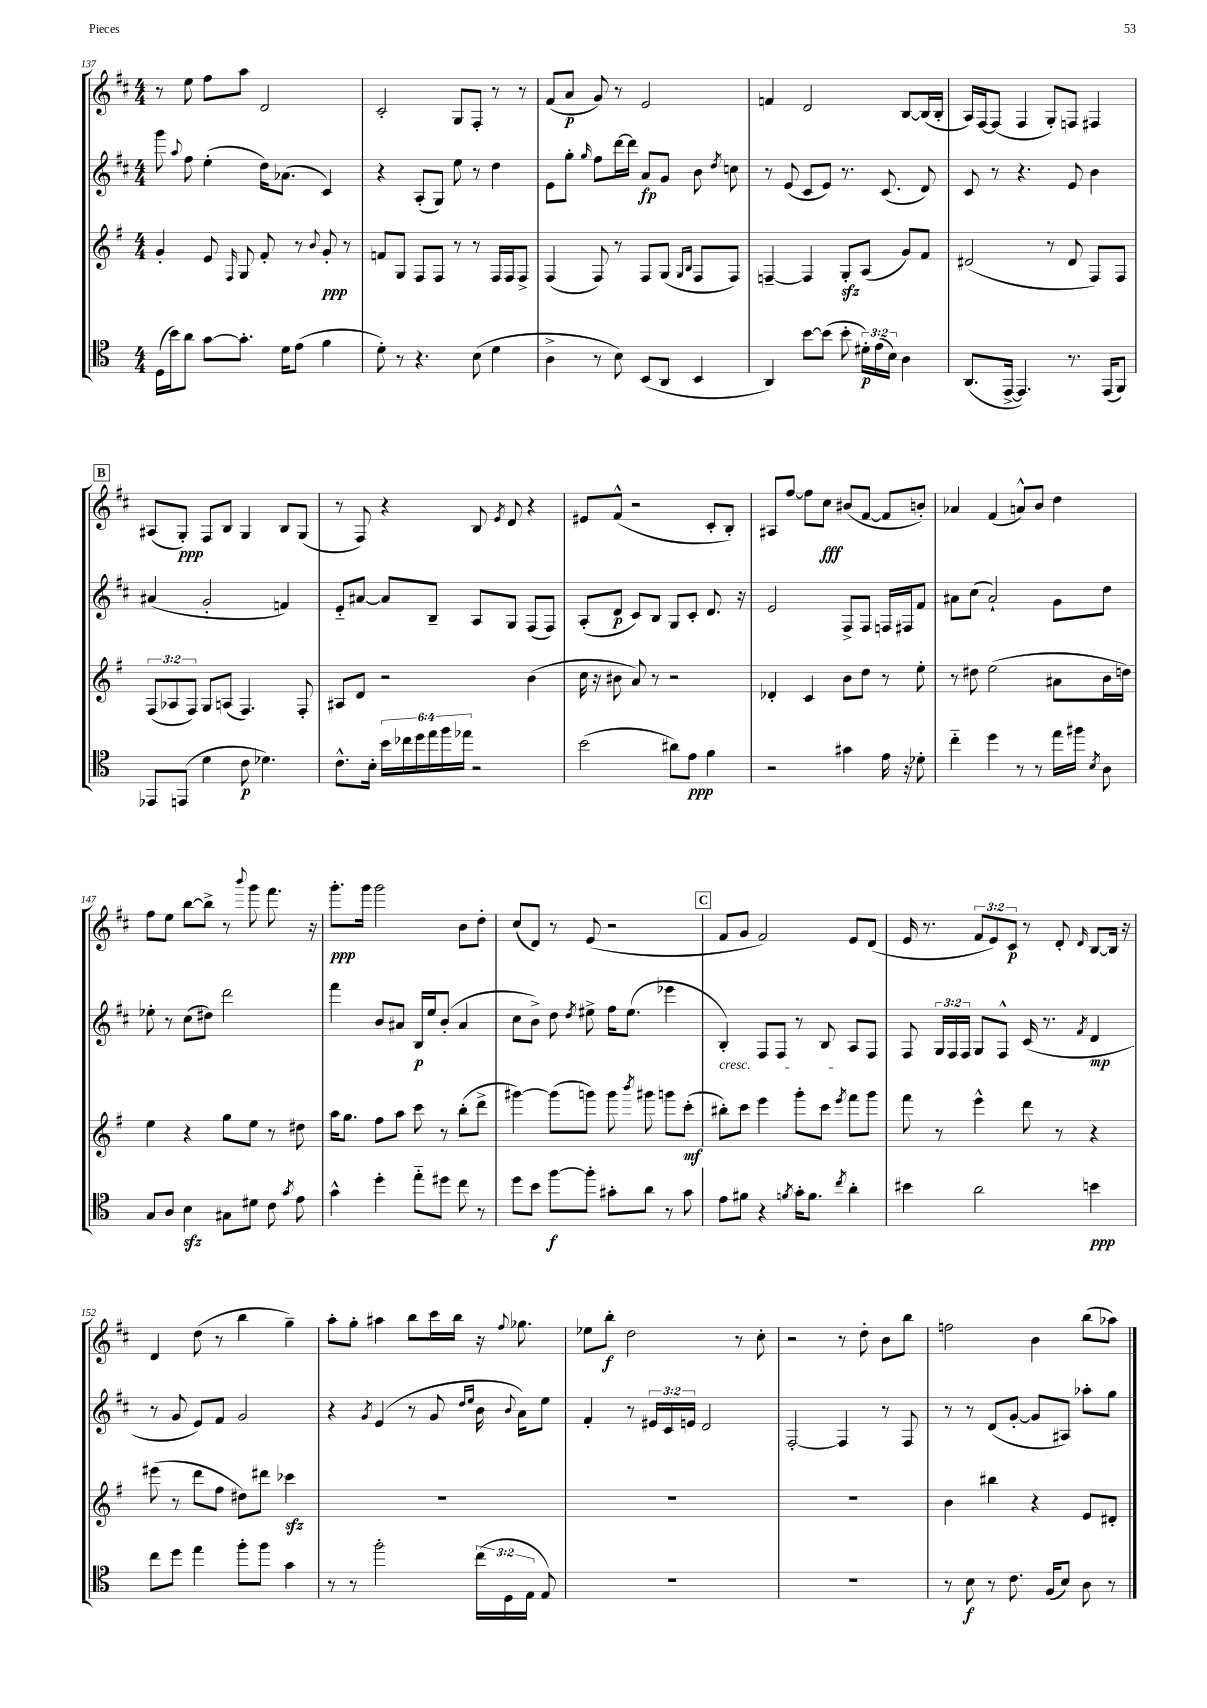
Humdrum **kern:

**kern	**dynam	**kern	**dynam	**kern	**dynam	**kern	**dynam
*part4	*part4	*part3	*part3	*part2	*part2	*part1	*part1
*staff4	*staff4	*staff3	*staff3	*staff2	*staff2	*staff1	*staff1
*clefC4	*	*clefG2	*	*clefG2	*	*clefG2	*
*k[]	*	*k[f#]	*	*k[f#c#]	*	*k[f#c#]	*
*M4/4	*	*M4/4	*	*M4/4	*	*M4/4	*
=137	=137	=137	=137	=137	=137	=137	=137
(16D\LL	.	4g'/	.	8ggg\	.	8r	.
16b\J)	.	.	.	.	.	.	.
.	.	.	.	8qqaa/	.	.	.
8a\J	.	.	.	8ff#\	.	8ee\	.
[8g\L	.	8e/	.	(4ee'\	.	8ff#\L	.
.	.	16qqF#/	.	.	.	.	.
8.g'\J]	.	8G/	.	.	.	8aa\J	.
.	.	8f#'/	.	16dd\KL)	.	2d/	.
16d\KL	.	.	.	(8.a-X\J	.	.	.
(8e\J	.	8r	.	.	.	.	.
.	.	8qqb/	.	.	.	.	.
4f\	.	8g'/	ppp	4c#/)	.	.	.
.	.	8r	.	.	.	.	.
=138	=138	=138	=138	=138	=138	=138	=138
8d'\)	.	8fn/L	.	4r	.	2c#'/	.
8r	.	8G/J	.	.	.	.	.
4.r	.	8F#/L	.	(8A'/L	.	.	.
.	.	8F#/J	.	8G/J)	.	.	.
.	.	8r	.	8ee\	.	8G/L	.
(8B\	.	8r	.	8r	.	8F#'/J	.
4d\	.	16F#/LL	.	4dd\	.	8r	.
.	.	16F#/J	.	.	.	.	.
.	.	8F#^/J	.	.	.	8r	.
=139	=139	=139	=139	=139	=139	=139	=139
4A^\	.	(4F#/	.	8e\L	.	(8f#/L	.
.	.	.	.	8gg'\J	.	8a/J	p
.	.	.	.	16qqgg/	.	.	.
8r	.	8F#/)	.	8ff#\L	.	8g/)	.
8B\)	.	8r	.	[16ddd\L	.	8r	.
.	.	.	.	16ddd\JJ]	.	.	.
(8BB/L	.	8F#/L	.	8a/L	fp	2e/	.
8AA/J	.	(8G/J	.	8g/J	.	.	.
.	.	16qqG/LL	.	.	.	.	.
.	.	16qqB/JJ	.	.	.	.	.
4BB/	.	8F#/L	.	8b\	.	.	.
.	.	.	.	8qdd/	.	.	.
.	.	8F#/J)	.	8ccn\	.	.	.
=140	=140	=140	=140	=140	=140	=140	=140
4AA/)	.	[4Fn~/	.	8r	.	4fn/	.
.	.	.	.	(8e/	.	.	.
[8b\L	.	4F/]	.	8c#/L	.	2d/	.
(8b\J]	.	.	.	8e/J)	.	.	.
8b'\	.	8Gzz'/L	.	8.r	.	.	.
24d#X'\LL)	p	(8A/J	.	.	.	.	.
(24e\	.	.	.	.	.	.	.
.	.	.	.	(8.c#/	.	.	.
24B\JJ)	.	.	.	.	.	.	.
4A\	.	8g/L)	.	.	.	[8B/L	.
.	.	8f#/J	.	8d/)	.	(16B/L]	.
.	.	.	.	.	.	16B'/JJ	.
=141	=141	=141	=141	=141	=141	=141	=141
(8.AA/L	.	(2d#X/	.	8c#/	.	16A/LL)	.
.	.	.	.	.	.	[16F#/J	.
.	.	.	.	8r	.	(8F#/J]	.
[16EE^/Jk	.	.	.	.	.	.	.
4.EE/])	.	.	.	4.r	.	4F#/	.
.	.	8r	.	.	.	8G'/L)	.
8.r	.	8d#/	.	8e/	.	8Fn/J	.
.	.	8F#/L)	.	4b\	.	4F#X/	.
(16EE/KL	.	.	.	.	.	.	.
8FF/J)	.	8F#/J	.	.	.	.	.
!!LO:LB:g=z
!!LO:REH:place=s1:t=B
=142	=142	=142	=142	=142	=142	=142	=142
8EE-X/L	.	(12F#/L	.	(4a#X/	.	(8A#X/L	.
.	.	12A-X/	.	.	.	.	.
(8EEn/J	.	.	.	.	.	8G'/J)	ppp
.	.	12F#/J)	.	.	.	.	.
4d\	.	8G/L	.	2g'/	.	8F#/L	.
.	.	(8An/J	.	.	.	8B/J	.
8c\	p	4.F#/)	.	.	.	4G/	.
4.d-X\)	.	.	.	.	.	.	.
.	.	.	.	4fn/)	.	8B/L	.
.	.	8F#'/	.	.	.	(8G/J	.
=143	=143	=143	=143	=143	=143	=143	=143
8.c^^\L	.	8A#X/L	.	8e/L	.	8r	.
.	.	8d/J	.	[8a#X/J	.	8F#/)	.
16B'\Jk	.	.	.	.	.	.	.
24b\LL	.	2r	.	8a#/L]	.	4r	.
24cc-X\	.	.	.	.	.	.	.
24dd\	.	.	.	.	.	.	.
24ee\	.	.	.	8B~/J	.	.	.
24ff\	.	.	.	.	.	.	.
24ee-X\JJ	.	.	.	.	.	.	.
2r	.	.	.	8A/L	.	8B/	.
.	.	.	.	.	.	8qe/	.
.	.	.	.	8G/J	.	8d/	.
.	.	(4b\	.	(8F#/L	.	4r	.
.	.	.	.	8F#/J)	.	.	.
=144	=144	=144	=144	=144	=144	=144	=144
(2b\	.	16cc\	.	(8A'/L	.	8e#X/L	.
.	.	16r	.	.	.	.	.
.	.	8b#X\	.	8d/J	p	(8f#^^/J	.
.	.	8a/)	.	8c#/L)	.	2r	.
.	.	8r	.	8B/J	.	.	.
8a#X\L)	.	2r	.	8G/L	.	.	.
8e\J	ppp	.	.	8c#'/J	.	.	.
4f\	.	.	.	8.d/	.	8c#'/L	.
.	.	.	.	.	.	8B'/J)	.
.	.	.	.	16r	.	.	.
=145	=145	=145	=145	=145	=145	=145	=145
2r	.	4d-X'/	.	2e/	.	8A#X/L	.
.	.	.	.	.	.	[8ff#/J	.
.	.	4c/	.	.	.	8ff#\L]	.
.	.	.	.	.	.	8cc#\J	fff
4g#X\	.	8b\L	.	8F#^/L	.	(8b#X/L	.
.	.	8dd\J	.	8F#/J	.	[8f#/J	.
16e\	.	8r	.	16Fn/LL	.	8f#/L]	.
16r	.	.	.	16F#X/J	.	.	.
8d-X'\	.	8ee'\	.	8f#/J	.	8bn'/J)	.
=146	=146	=146	=146	=146	=146	=146	=146
4cc\	.	8r	.	8a#X\L	.	4a-X/	.
.	.	8dd#X\	.	(8cc#\J	.	.	.
4dd\	.	(2ee\	.	2a#`/)	.	(4f#/	.
8r	.	.	.	.	.	8an^^/L)	.
8r	.	.	.	.	.	8b/J	.
16ee\LL	.	8a#X\L	.	8g\L	.	4dd\	.
16ff#X\JJ	.	.	.	.	.	.	.
8qB/	.	.	.	.	.	.	.
8A\	.	16b\L	.	8dd\J	.	.	.
.	.	16ddn\JJ)	.	.	.	.	.
!!LO:LB:g=z
=147	=147	=147	=147	=147	=147	=147	=147
8G/L	.	4ee\	.	8ee-X'\	.	8ff#\L	.
8A/J	.	.	.	8r	.	8ee\J	.
4Bzz\	.	4r	.	(8cc#\L	.	[8bb\L	.
.	.	.	.	8dd#X\J)	.	8bb^\J]	.
8G#X\L	.	8gg\L	.	2ddd\	.	8r	.
.	.	.	.	.	.	8qqbbb/	.
8d#X\J	.	8ee\J	.	.	.	8ggg\	.
8c\	.	8r	.	.	.	8.fff#\	.
8qg/	.	.	.	.	.	.	.
8e\	.	8dd#X\	.	.	.	.	.
.	.	.	.	.	.	16r	.
=148	=148	=148	=148	=148	=148	=148	=148
4g^^\	.	16aa\KL	.	4fff#\	.	8.ggg'\L	ppp
.	.	8.gg\J	.	.	.	.	.
.	.	.	.	.	.	16ggg\Jk	.
4dd'\	.	8ff#\L	.	8b/L	.	2ggg\	.
.	.	8aa\J	.	8a#X/J	.	.	.
8ee\L	.	8ccc\	.	16B/LL	p	.	.
.	.	.	.	16ee/J	.	.	.
8dd#X\J	.	8r	.	(8b'/J	.	.	.
8cc\	.	(8bb'\L	.	4a#/	.	8b\L	.
8r	.	8ddd^\J	.	.	.	8dd'\J	.
=149	=149	=149	=149	=149	=149	=149	=149
8dd\L	.	[4ggg#X\)	.	8cc#\L	.	(8cc#/L	.
8b\J	.	.	.	8b^\J)	.	8d/J)	.
[8ff\L	f	(8ggg#\L]	.	8dd\	.	8r	.
.	.	.	.	8qdd/	.	.	.
8ff'\J]	.	8gggn\J)	.	8ee#X^\	.	(8e/	.
8g#X'\L	.	8ggg\	.	16ff#\KL	.	2r	.
.	.	.	.	(8.ee#\J	.	.	.
.	.	8qbbb/	.	.	.	.	.
8a\J	.	8ggg#X\	.	.	.	.	.
8r	.	8gggn\L	.	4eee-X\	.	.	.
8g#\	.	(8ccc'\J	mf	.	.	.	.
!!LO:REH:place=s1:t=C
=150	=150	=150	=150	=150	=150	=150	=150
!	!	!	!	!LO:TX:b:i:t=cresc.	!	!	!
8e\L	.	8bb#X'\L)	.	4B'/)	.	8f#/L	.
8f#X\J	.	8ccc\J	.	.	.	8g/J	.
4r	.	4eee\	.	8F#/L	.	2f#/)	.
.	.	.	.	8F#/J	.	.	.
8qfn/	.	.	.	.	.	.	.
16g'\KL	.	8ggg'\L	.	8r	.	.	.
8.f\J	.	.	.	.	.	.	.
.	.	8ccc\J	.	8B/	.	.	.
8qcc/	.	8qeee/	.	.	.	.	.
4a'\	.	8fff#\L	.	8A/L	.	8e/L	.
.	.	8ggg\J	.	8F#/J	.	(8d/J	.
=151	=151	=151	=151	=151	=151	=151	=151
4b#X\	.	8fff#\	.	8F#/	.	16e/	.
.	.	.	.	.	.	8.r	.
.	.	8r	.	24G/LL	.	.	.
.	.	.	.	24F#/	.	.	.
.	.	.	.	24F#/JJ	.	.	.
2a\	.	4eee^^\	.	8G/L	.	12f#/L	.
.	.	.	.	.	.	12e/)	.
.	.	.	.	8F#^^/J	.	.	.
.	.	.	.	.	.	12c#/J	p
.	.	8ddd\	.	(16c#/	.	8r	.
.	.	.	.	8.r	.	.	.
.	.	8r	.	.	.	8d'/	.
.	.	.	.	8qf#/	.	16qqd/	.
4bn\	ppp	4r	.	4d/	mp	[8B/L	.
.	.	.	.	.	.	16B/Jk]	.
.	.	.	.	.	.	16r	.
!!LO:LB:g=z
=152	=152	=152	=152	=152	=152	=152	=152
8cc\L	.	(8eee#X\	.	8r	.	4d/	.
8dd\J	.	8r	.	8g/	.	.	.
4ee\	.	8ddd\L	.	8e/L)	.	(8dd\	.
.	.	8ff#\J	.	8f#/J	.	8r	.
8ff'\L	.	8dd#X\L)	.	2g/	.	4bb\	.
8ff\J	.	8ddd#X\J	.	.	.	.	.
4g\	.	4ccc-Xzz\	.	.	.	4gg~\)	.
=153	=153	=153	=153	=153	=153	=153	=153
8r	.	1r	.	4r	.	8aa'\L	.
8r	.	.	.	.	.	8gg'\J	.
.	.	.	.	8qg/	.	.	.
2ff'\	.	.	.	(4e/	.	4aa#X\	.
.	.	.	.	8r	.	8bb\L	.
.	.	.	.	8g/	.	16ccc#\L	.
.	.	.	.	.	.	16bb\JJ	.
.	.	.	.	16qqdd/LL	.	.	.
.	.	.	.	16qqee/JJ	.	.	.
(24cc\LL	.	.	.	16b\	.	16r	.
24D\	.	.	.	.	.	.	.
.	.	.	.	8qqb/	.	8qqff#/	.
.	.	.	.	16a\KL)	.	8.gg-X\	.
24E\JJ	.	.	.	.	.	.	.
8E/)	.	.	.	8ee\J	.	.	.
=154	=154	=154	=154	=154	=154	=154	=154
1r	.	1r	.	4f#'/	.	8ee-X\L	.
.	.	.	.	.	.	8bb'\J	f
.	.	.	.	8r	.	2dd\	.
.	.	.	.	24e#X/LL	.	.	.
.	.	.	.	24c#/	.	.	.
.	.	.	.	24en/JJ	.	.	.
.	.	.	.	2d/	.	.	.
.	.	.	.	.	.	8r	.
.	.	.	.	.	.	8cc#'\	.
=155	=155	=155	=155	=155	=155	=155	=155
1r	.	1r	.	[2F#'/	.	2r	.
.	.	.	.	4F#/]	.	8r	.
.	.	.	.	.	.	8dd'\	.
.	.	.	.	8r	.	8b\L	.
.	.	.	.	8F#/	.	8bb\J	.
=156	=156	=156	=156	=156	=156	=156	=156
8r	.	4b\	.	8r	.	2ffn\	.
8B\	f	.	.	8r	.	.	.
8r	.	4bb#X\	.	(8d/L	.	.	.
8.c\	.	.	.	[8g'/J	.	.	.
.	.	4r	.	8g/L]	.	4b\	.
(16F/KL	.	.	.	.	.	.	.
8B/J)	.	.	.	8A#X/J)	.	.	.
8A\	.	8e/L	.	8aa-X'\L	.	(8bb\L	.
8r	.	8d#X'/J	.	8gg\J	.	8aa-X\J)	.
==	==	==	==	==	==	==	==
*-	*-	*-	*-	*-	*-	*-	*-
